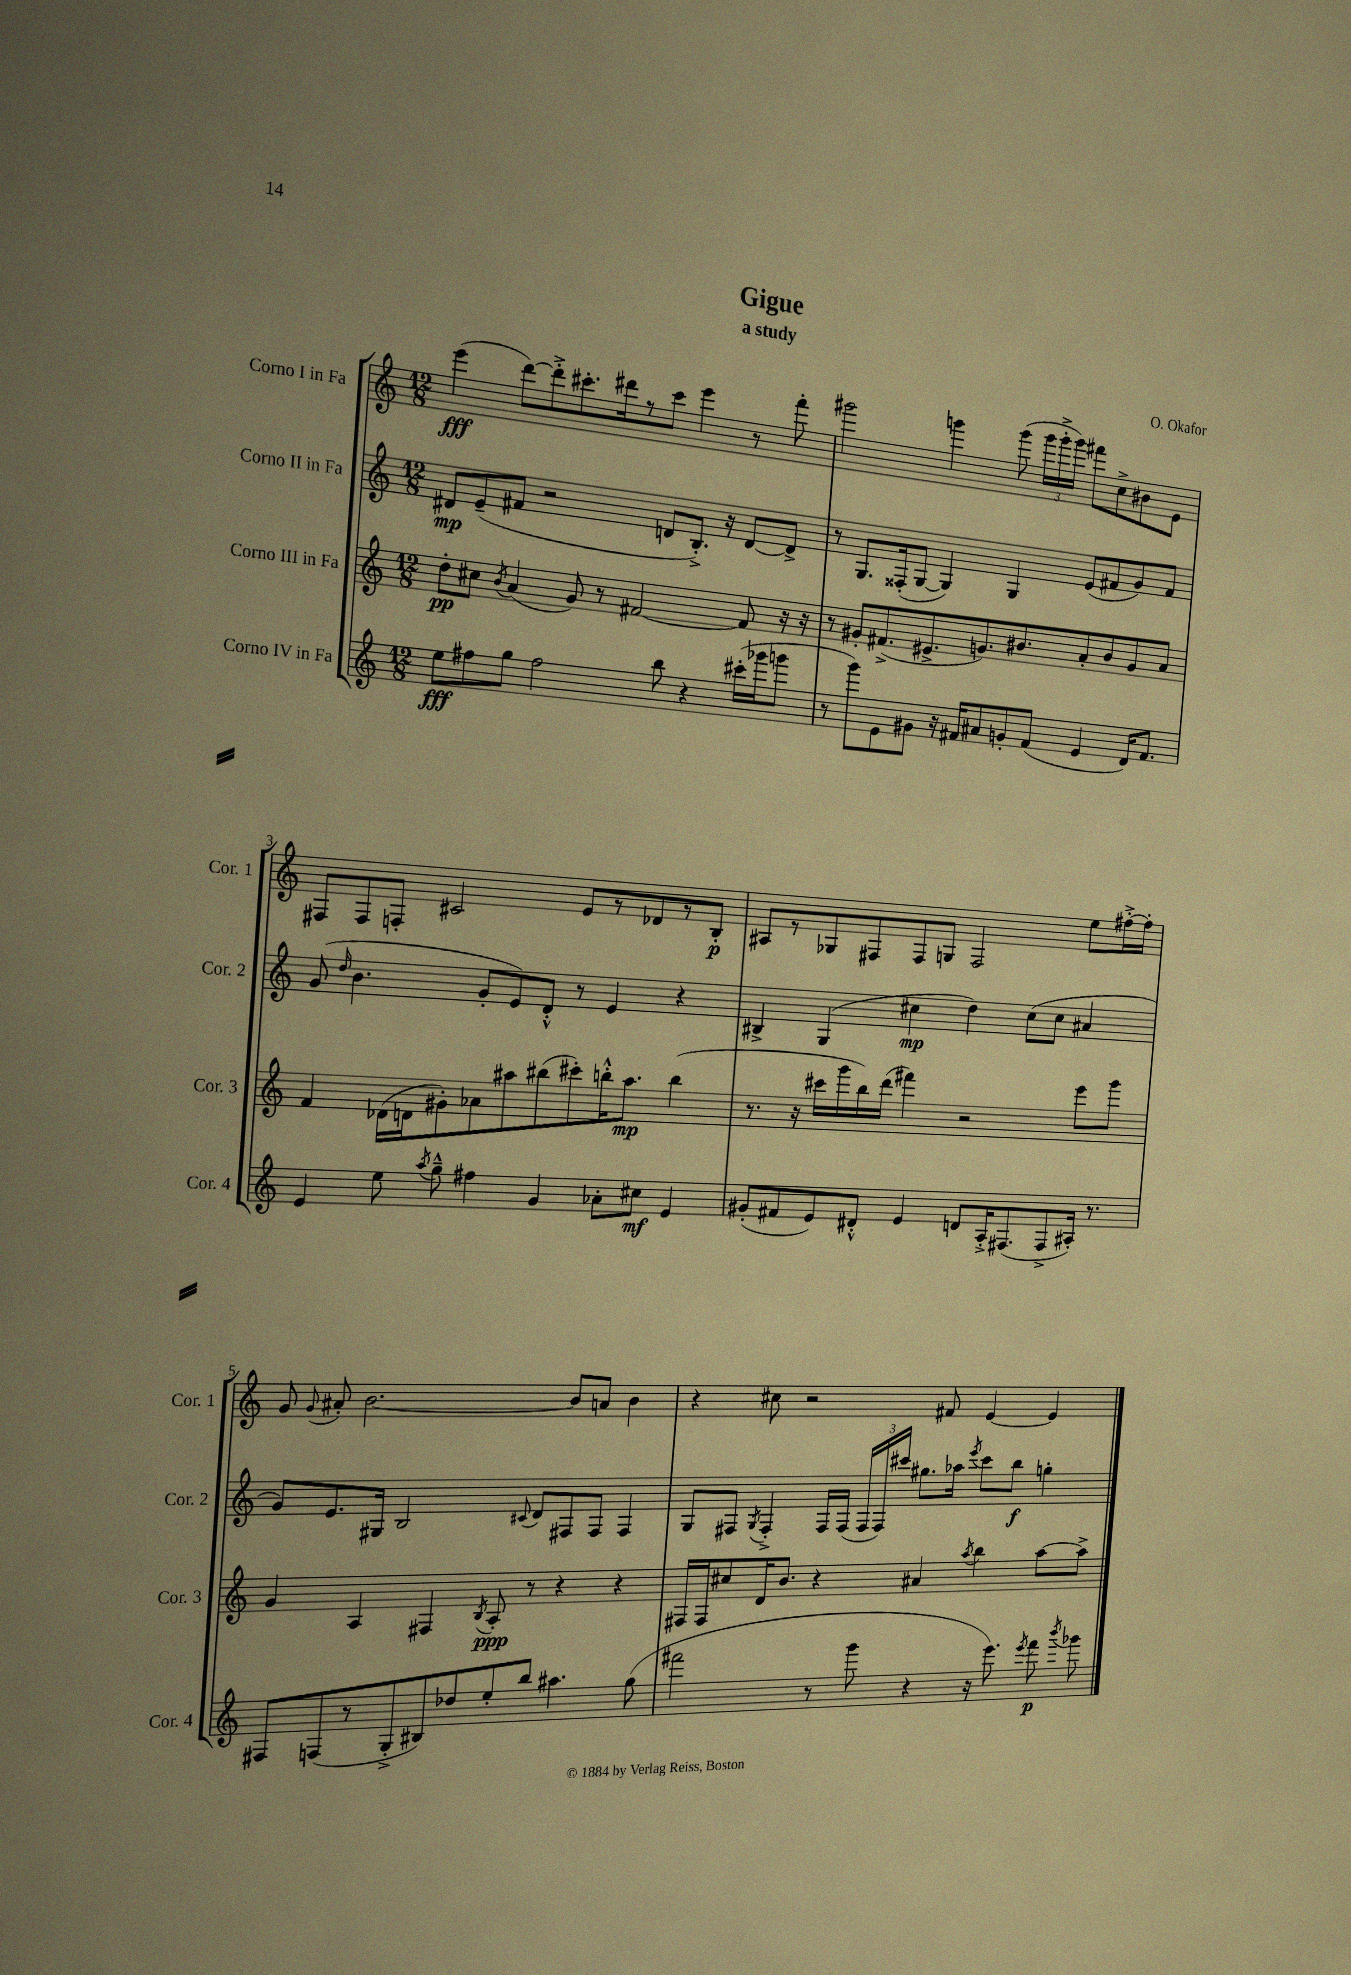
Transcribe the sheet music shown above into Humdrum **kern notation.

**kern	**kern	**kern	**kern
*staff4	*staff3	*staff2	*staff1
*clefG2	*clefG2	*clefG2	*clefG2
*k[]	*k[]	*k[]	*k[]
*M12/8	*M12/8	*M12/8	*M12/8
8ee	8dd'	8d#	(4eee
8ff#	8cc#	(8e~	.
.	8qb	.	.
8gg	(4a	8f#	[8ddd)
2ff#	.	2r	8ddd'^]
.	8g)	.	8.ccc#'
.	8r	.	.
.	.	.	16ddd#
.	[2f#	.	8r
8bb	.	8d	8ccc#
4r	.	8.B'^)	4eee
.	.	16r	.
(16ccc#'	8f#]	[8d	8r
16ggg-	.	.	.
8ggg	16r	8d^]	8fff'
.	16r	.	.
=	=	=	=
8r	8r	8r	2ggg#
8ggg)	8g#'	8.G	.
8e	(8.f#^	.	.
.	.	(16F##'	.
8g#	.	[8G	.
.	8.e#^	.	.
16r	.	4G])	4ggg
16f#	.	.	.
8a#	8.g)	.	.
8g'	.	4G	(8ggg
.	8.b#	.	.
(8f#	.	.	24ggg
.	.	.	24ggg'^
.	.	.	24ggg)
4e	8a'	(8e	8fff#
.	8b#	8f#	8cc^
16d)	8g	8g)	8b#
8.f#	.	.	.
.	8a	8f#	8e
=	=	=	=
4e	4f	(8g	8F#
.	.	16qqdd	.
.	.	4.b	8F#
8ee	(16d-	.	8F'
.	16d	.	.
8qaa	.	.	.
8gg~^^	8g#')	.	2c#
4ff#	8a-	8g'	.
.	8aa#	8e)	.
4g	(8bb#	8d'^^	.
.	8ccc#')	8r	8e
8a-'	16bb'^^	4e	8r
.	8.aa#	.	.
8cc#	.	.	8d-
4e	(4bb	4r	8r
.	.	.	8B'
=	=	=	=
(8g#'	8.r	4B#^	8A#
8f#	.	.	8r
.	16r	.	.
8e)	16ccc#	(4G	8G-
.	16ggg	.	.
8d#'^^	16bb)	.	8F#
.	(16ddd	.	.
4e	4fff#)	4cc#	8F#
.	.	.	8G
8d	2r	4dd)	2F#
16A'^	.	.	.
(8.F#	.	.	.
.	.	(8cc#	.
8F#^	.	8cc#	.
16A#')	8eee	4a#	8ee
8.r	.	.	.
.	8ggg	.	[16ff#'^
.	.	.	16ff#']
=	=	=	=
8F#	4g	8g)	8g
.	.	.	8qqg
(8F	.	8.e	8a#'
8r	4A	.	[2.b
.	.	16G#	.
8G'^	.	2B	.
8B#)	4F#	.	.
8dd-	.	.	.
.	8qB	.	.
8ee'	8A'	.	.
.	.	8qqc#	.
8bb	8r	8d	.
4.aa#	4r	8F#	8b]
.	.	8F#	8a
.	4r	4F#	4b
(8gg	.	.	.
=	=	=	=
2fff#	16F#	8G	4r
.	16F#	.	.
.	8cc#	8F#	.
.	.	8qG	.
.	16d	4F#'^	8cc#
.	8.b	.	.
.	.	.	2r
8r	4r	16F#	.
.	.	(16F#	.
8ggg	.	24F#	.
.	.	24F#)	.
.	.	24ccc#	.
4r	4a#	8.gg#	.
.	.	.	8f#
.	.	16aa-	.
.	8qaa	8qeee	.
16r	4bb	8ccc#	[4e
8.eee)	.	.	.
.	.	8bb	.
8qeee	.	.	.
8fff#	[8aa	4gg'	4e]
8qbbb	.	.	.
8ggg-	8aa^]	.	.
==	==	==	==
*-	*-	*-	*-
